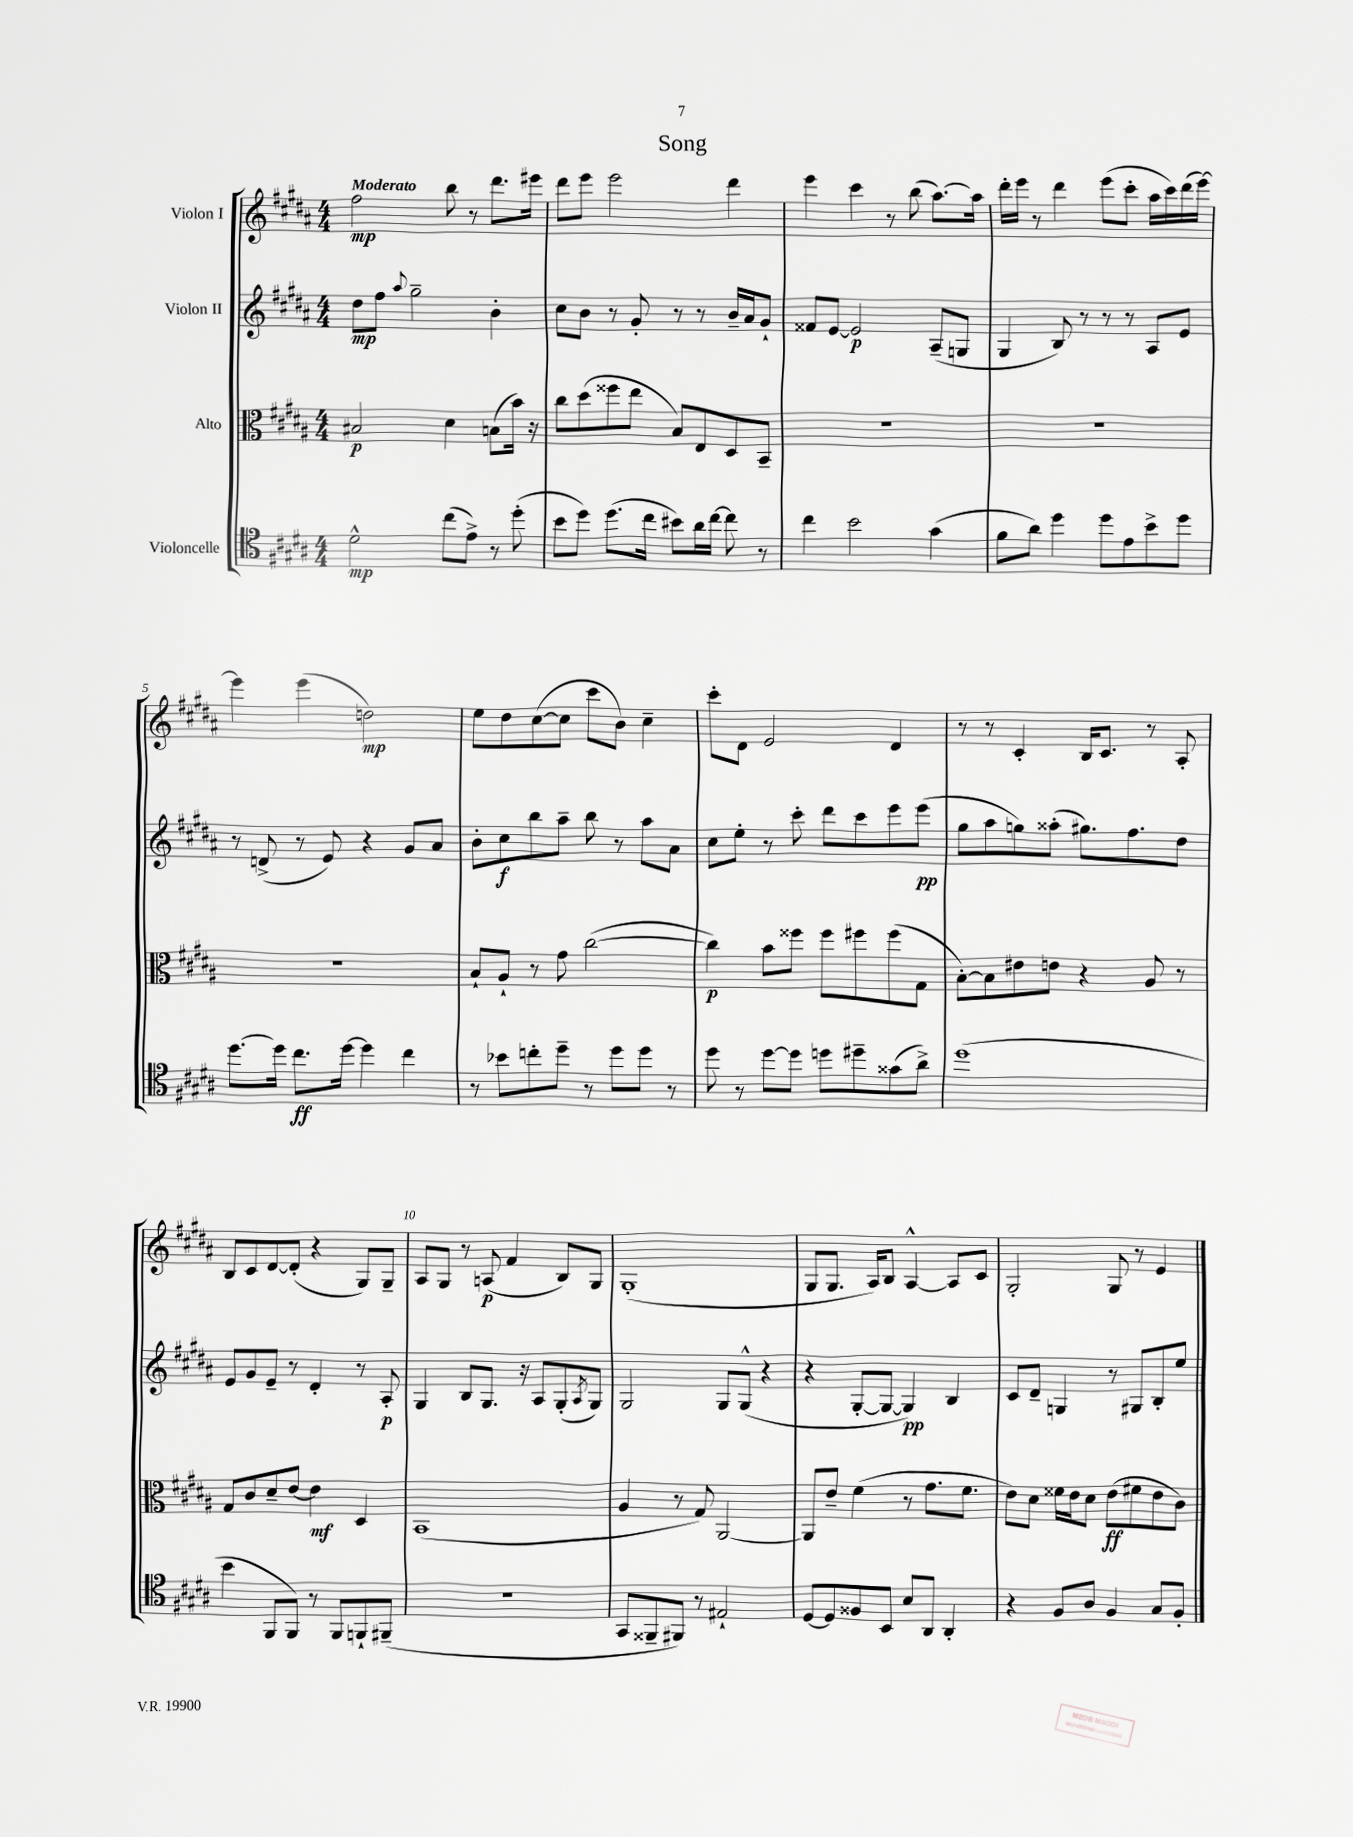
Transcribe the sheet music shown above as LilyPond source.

\header { title = "Song" }
<<
\new StaffGroup <<
\new Staff = "s0" \with { instrumentName = "Violon I" } {
    \clef treble \key b \major \numericTimeSignature \time 4/4 \tempo "Moderato"
    fis''2\mp b''8 r8 dis'''8. eis'''16 |
    dis'''8 e'''8 e'''2 dis'''4 |
    e'''4 cis'''4 r8 b''8( ais''8.~) ais''16 |
    dis'''16-. e'''16 r8 dis'''4 e'''8( cis'''8-. ais''16 cis'''16) dis'''16( e'''16~) |
    e'''4 e'''4( d''2\mp) |
    e''8 dis''8 cis''8~( cis''8 cis'''8 b'8) cis''4-- |
    cis'''8-. dis'8 e'2 dis'4 |
    r8 r8 cis'4-. b16 cis'8. r8 ais8-. |
    b8 cis'8 dis'8~ dis'8-.( r4 gis8) gis8-- |
    ais8 gis8 r8 a8\p( fis'4 b8) gis8 |
    gis1-.( |
    gis8 gis8. ais16) b8 ais4~-^ ais8 cis'8 |
    gis2-. gis8 r8 e'4 \bar "|." |
}
\new Staff = "s1" \with { instrumentName = "Violon II" } {
    \clef treble \key b \major \numericTimeSignature \time 4/4
    dis''8\mp fis''8 \appoggiatura { ais''8 } gis''2-- b'4-. |
    cis''8 b'8 r8 gis'8-. r8 r8 b'16-- ais'16 gis'8-! |
    fisis'8 e'8~ e'2\p ais8--( g8 |
    gis4 b8) r8 r8 r8 ais8 e'8 |
    r8 d'8->( r8 e'8) r4 gis'8 ais'8 |
    b'8-. cis''8\f b''8 ais''8-- b''8 r8 ais''8 ais'8 |
    cis''8 e''8-. r8 cis'''8-. dis'''8 cis'''8 e'''8 e'''8\pp( |
    gis''8 ais''8 g''8) aisis''8-.( gis''8.) fis''8. dis''8 |
    e'8 gis'8 e'8-- r8 dis'4-. r8 ais8-.\p |
    gis4 b8 gis8. r16 ais8 gis8-.( \acciaccatura { ais8 } gis8) |
    gis2 gis8 gis8-^( r4 |
    r4 gis8~-. gis8~ gis4\pp) b4 |
    cis'8 dis'8-- g4 r8 gis8 b8-. e''8 \bar "|." |
}
\new Staff = "s2" \with { instrumentName = "Alto" } {
    \clef alto \key b \major \numericTimeSignature \time 4/4
    bis2\p dis'4 b8( b'16) r16 |
    cis''8 dis''8( fisis''8 e''8 b8) e8 dis8 b,8-- |
    R1 |
    R1 |
    R1 |
    b8-! ais8-! r8 gis'8 cis''2~( |
    cis''4\p) b'8 fisis''8 fisis''8 fis''8 fis''8( gis8 |
    b8~-.) b8 eis'8 e'8 r4 ais8 r8 |
    gis8 cis'8 dis'8-- e'8~ e'4\mf dis4 |
    b,1( |
    ais4 r8 gis8) ais,2~ |
    ais,8 e'8-- fis'4( r8 gis'8. fis'8. |
    e'8) dis'8 fisis'16 e'16 dis'8 e'8\ff( fis'8 e'8 cis'8) \bar "|." |
}
\new Staff = "s3" \with { instrumentName = "Violoncelle" } {
    \clef tenor \key b \major \numericTimeSignature \time 4/4
    dis'2-^\mp cis''8( e'8->) r8 dis''8-.( |
    b'8 dis''8) dis''8.( cis''16 bis'8) ais'16 cis''16~ cis''8 r8 |
    cis''4 b'2 gis'4( |
    fis'8 ais'8) dis''4 dis''8 e'8 b'8-> dis''8 |
    dis''8.~ dis''16 cis''8.\ff dis''16~ dis''4 cis''4 |
    r8 bes'8 c''8-. dis''8-- r8 dis''8 dis''8 r8 |
    dis''8 r8 dis''8~ dis''8 d''8 dis''8-- gisis'8( ais'8->) |
    dis''1( |
    b'4 fis,8 fis,8) r8 fis,8 f,8-! fis,8--( |
    R1 |
    gis,8 fisis,8-- fis,8) r8 eis2-! |
    dis8~ dis8 fisis8 b,8 b8 ais,8 ais,4-. |
    r4 fis8 ais8 fis4 gis8 fis8-. \bar "|." |
}
>>
>>
\layout { \context { \Score \override BarNumber.break-visibility = ##(#f #t #t) barNumberVisibility = #(every-nth-bar-number-visible 5) } }
